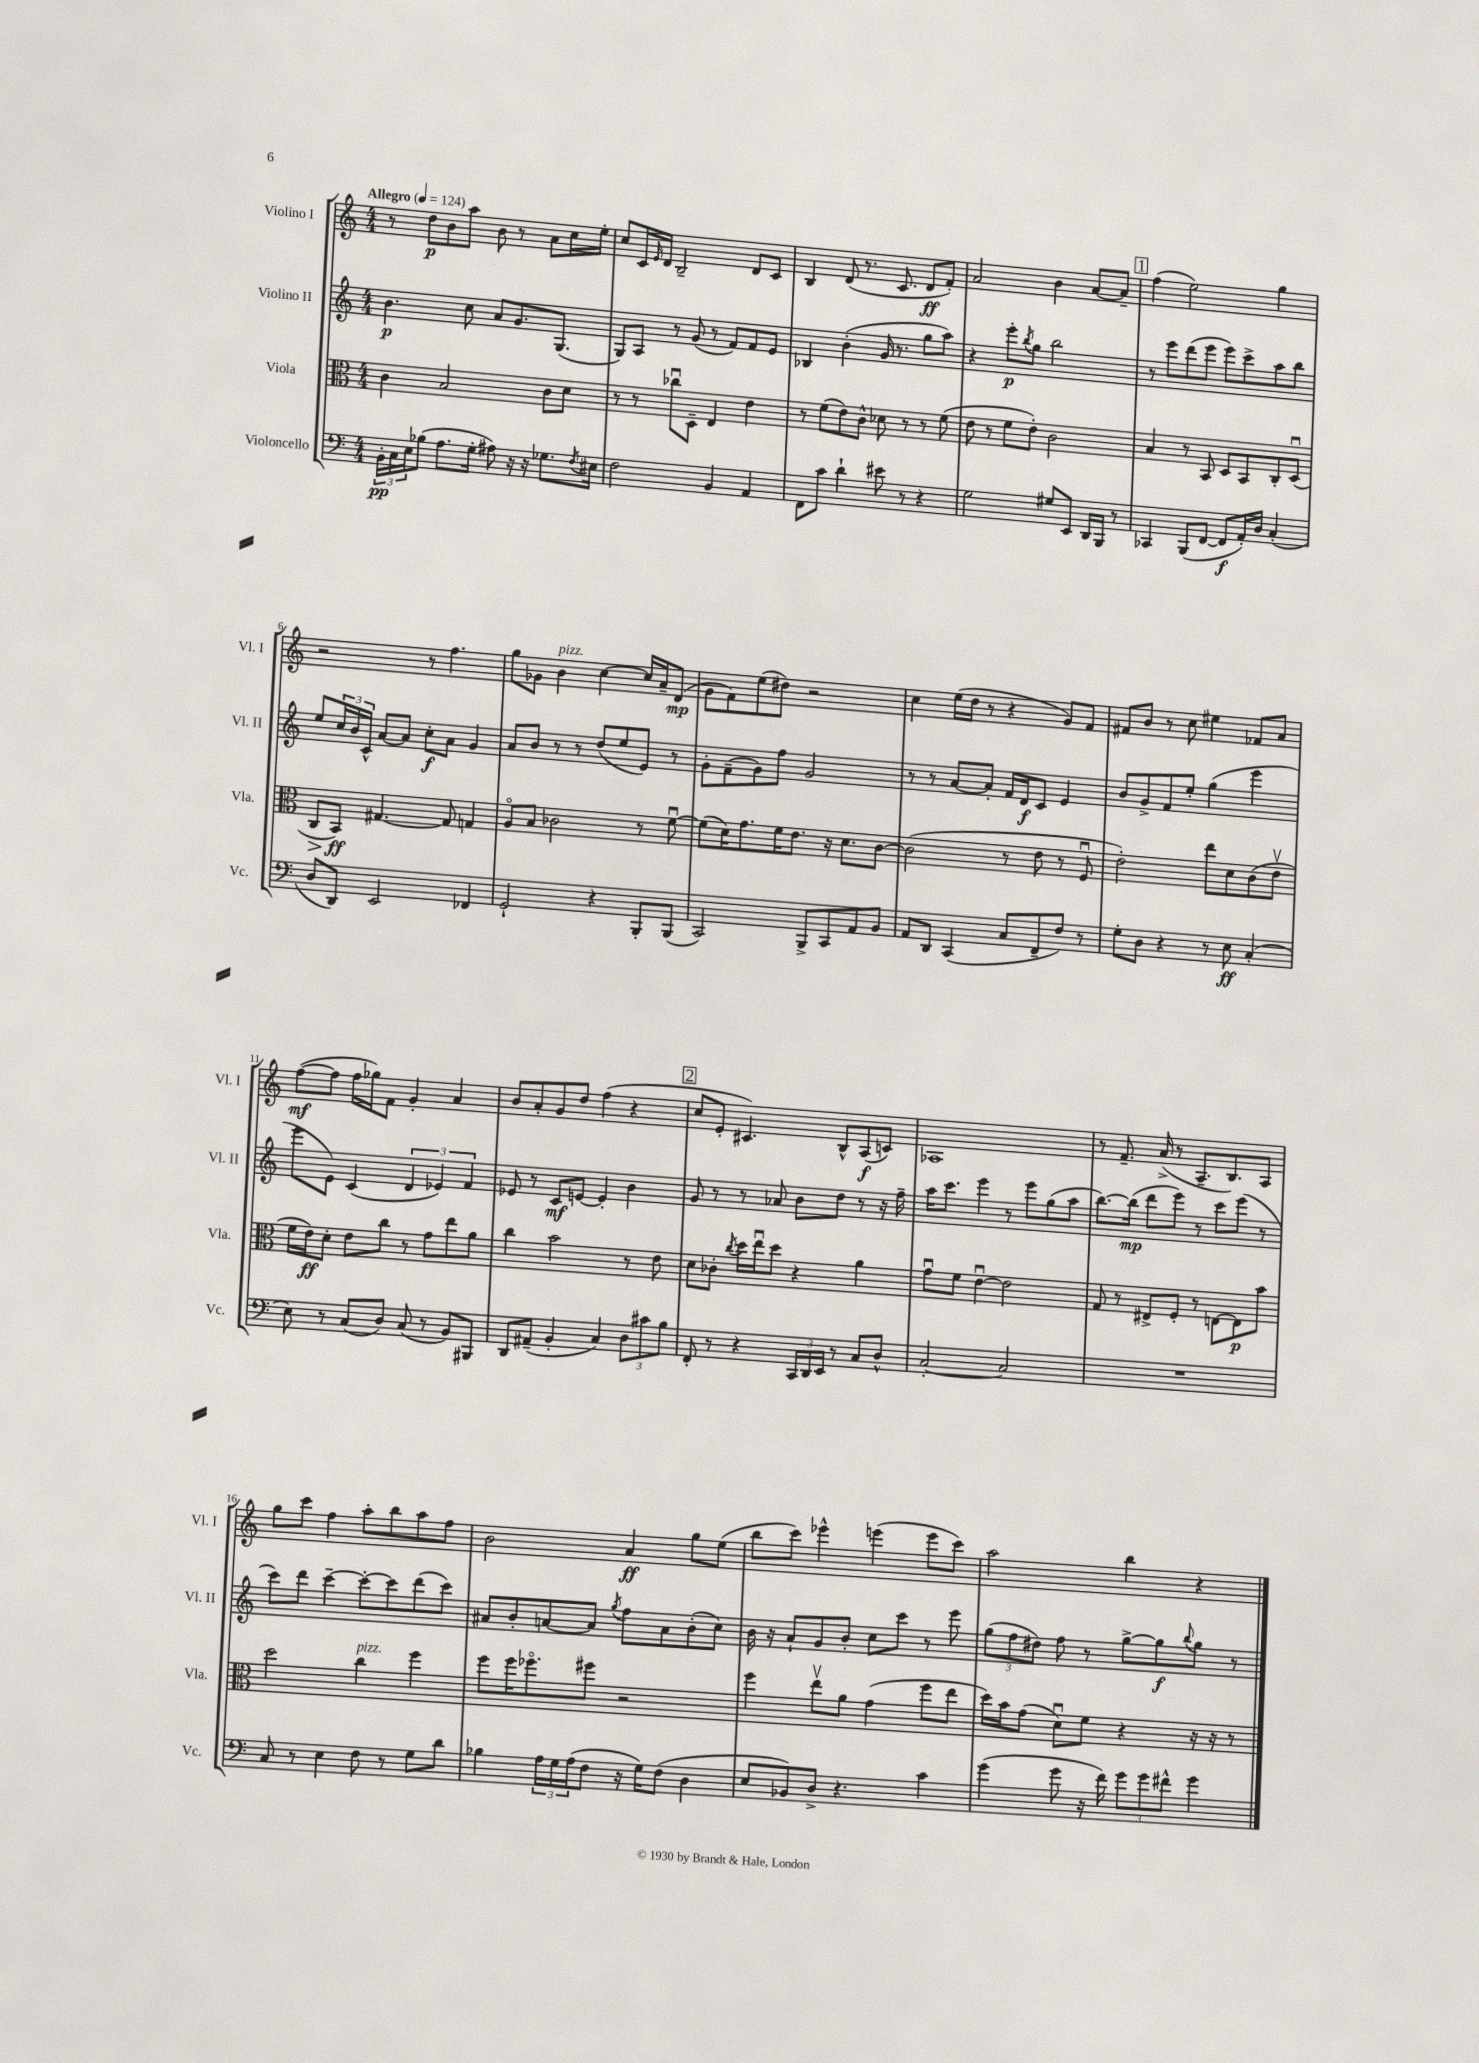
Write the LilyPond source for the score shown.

<<
\new StaffGroup <<
\new Staff = "s0" \with { instrumentName = "Violino I" shortInstrumentName = "Vl. I" } {
    \clef treble \key c \major \numericTimeSignature \time 4/4 \tempo "Allegro" 4 = 124
    r8 d''8\p b'8 a''8 b'8 r8 a'8 c''16 e''16-. |
    c''8 c'16 \grace { e'16 } d'16 b2-- d'8 c'8 |
    b4 d'8( r8. c'8. d'8\ff f'8-.) |
    a'2 b'4 a'8~ a'8-- |
    \mark \markup { \box "1" } f''4( e''2) g''4 |
    r2 r8 f''4. |
    g''8 ges'8 b'4^\markup { \italic "pizz." } c''4~ c''16 a'16-- d'8\mp( |
    g'8 f'8) e''8( dis''8) r2 |
    c''4 e''16( d''16 r8 r4 g'8) f'8 |
    fis'8 b'8 r8 c''8 eis''4 fes'8 a'8 |
    f''8~\mf( f''8 f''16 ges''16) f'8 g'4-. a'4 |
    b'8 a'8-. g'8 d''8 f''4( r4 |
    \mark \markup { \box "2" } c''8 e'8-. cis'4.) b8-^ a8\f( c'8) |
    aes1 |
    r8 f'8.-- a'16->( r8 a8.-- b8.) a8 |
    g''8 c'''8 f''4 a''8-. b''8 a''8 f''8 |
    b'2 a'4\ff g''8 e''8( |
    b''8 c'''8) ees'''4-^ e'''4( e'''8 c'''8) |
    a''2 b''4 r4 \bar "|." |
}
\new Staff = "s1" \with { instrumentName = "Violino II" shortInstrumentName = "Vl. II" } {
    \clef treble \key c \major \numericTimeSignature \time 4/4
    b'4.\p c''8 a'8 g'8. g8.( |
    g8) a8 r8 g'8( r8 f'8) f'8 e'8 |
    bes4 b'4-.( g'16 r8. g''8 a''8) |
    r4 e'''8-.\p \acciaccatura { b''8 } g''8 b''2 |
    \mark \markup { \box "1" } r8 e'''8 d'''8( e'''8 e'''8) c'''8-> a''8 b''8 |
    e''8 \tuplet 3/2 { c''16 b'16 c'16-^ } a'8~ a'8 c''8-.\f a'8 g'4 |
    a'8 b'8 r8 r8 d''8( e''8 e'8) r8 |
    g'8-. f'8--( g'8) f''8 g'2 |
    r8 r8 a'8~ a'8-. f'16 d'16\f c'8 e'4 |
    b'8 g'8-> f'8 e''8-. g''4( e'''4 |
    e'''8 e'8) c'4( \tuplet 3/2 { d'4 ees'4) f'4 } |
    ees'8 r8 c'8\mf e'8~ e'4-. b'4 |
    \mark \markup { \box "2" } g'8 r8 r8 aes'8 b'8 d''8 r8 r16 f''16-- |
    a''16 c'''8. e'''4 r8 e'''8 g''8( a''8 |
    b''8.~) b''16\mp( d'''8 e'''8) r8 c'''8 e'''8( r8 |
    c'''8) d'''8 c'''4~-- c'''8~-. c'''8 d'''8( c'''8) |
    ais'8 b'8-. a'8~ a'8 \acciaccatura { g''8 } f''8 a'8 b'8-.( c''8) |
    b'16 r16 a'8-! g'8 b'8-. c''8 c'''8 r8 e'''8 |
    \tuplet 3/2 { g''8( f''8 dis''8) } f''8 r8 g''8~-> g''8\f \appoggiatura { b''8 } g''8 r8 \bar "|." |
}
\new Staff = "s2" \with { instrumentName = "Viola" shortInstrumentName = "Vla." } {
    \clef alto \key c \major \numericTimeSignature \time 4/4
    c'4 b2 c'8 d'8 |
    r8 r8 ces''8\downbow d8-- e4 e'4 |
    r8 f'8( e'8) c'8-^ des'8 r8 r8 f'8( |
    e'8 r8 f'8 e'8-.) c'2 |
    \mark \markup { \box "1" } b4 r8 b,8 d8 b,8 c8-. d8\downbow( |
    c8\> b,8\ff\!) gis4.~ gis8 g4 |
    a8\flageolet b8 ces'2 r8 f'8~\downbow |
    f'8( d'16) g'8. f'16 e'8. r16 d'8. c'8~ |
    c'2( r8 e'8 r8 f8\downbow |
    e'2-.) e''8 d'8 c'8( e'8\upbow |
    f'16 e'16\ff) d'8-. e'8 c''8 r8 g'8 e''8 a'8 |
    c''4 b'2 r8 e'8 |
    \mark \markup { \box "2" } d'8 ces'8-. \acciaccatura { c''8 } d''16 e''16\downbow d''8 r4 a'4 |
    g'8\downbow f'8 e'4~\downbow e'2 |
    g8 r8 eis8-> f8-. r8 e8~ e8\p b'8 |
    d''2 c''4^\markup { \italic "pizz." } f''4 |
    f''8 f''16 fes''8.\flageolet fis''8 r2 |
    f''4 e''8\upbow a'8 g'4( f''8 e''8 |
    d''16) b'16 g'8( d'8\downbow) f'8 r4 r16 r16 r8 \bar "|." |
}
\new Staff = "s3" \with { instrumentName = "Violoncello" shortInstrumentName = "Vc." } {
    \clef bass \key c \major \numericTimeSignature \time 4/4
    \tuplet 3/2 { b,16-.\pp c16 e16 } bes8( a8. g16-. ais8) r16 r16 ges8. \acciaccatura { f8 } eis16 |
    f2 b,4 a,4 |
    f,8 c'8 d'4-! eis'8 r8 r4 |
    g2 gis8 e,8 d,16 b,,16 r8 |
    \mark \markup { \box "1" } ces,4 b,,8( f,8~ f,8\f a,16-.) d16 c4-.( |
    d8 d,8) e,2 fes,4 |
    g,2-! r4 b,,8-. b,,8( |
    c,2) b,,8-> c,8 a,8 b,8 |
    a,8 d,8 c,4( c8 f,8-- f8) r8 |
    g8-. d8 r4 r8 e8\ff c4-.( |
    e8) r8 c8( d8) c8( r8 b,8) bis,,8 |
    d,8 ais,8--( b,4-. c4) \tuplet 3/2 { d8 cis'8 b8 } |
    \mark \markup { \box "2" } f,8-. r8 r4 \tuplet 3/2 { c,16 d,16 e,16 } r8 c8 d8-^ |
    c2~-. c2 |
    R1 |
    c8 r8 e4 f8 r8 g8 d'8 |
    bes4 \tuplet 3/2 { a16 g16 a16( } f8 r16 g16) f8( d4 |
    e8 bes,8) d8-> r4. c'4 |
    g'4( g'8 r16 f'16) \tuplet 3/2 { g'8 g'8 fis'8-^ } g'4 \bar "|." |
}
>>
>>
